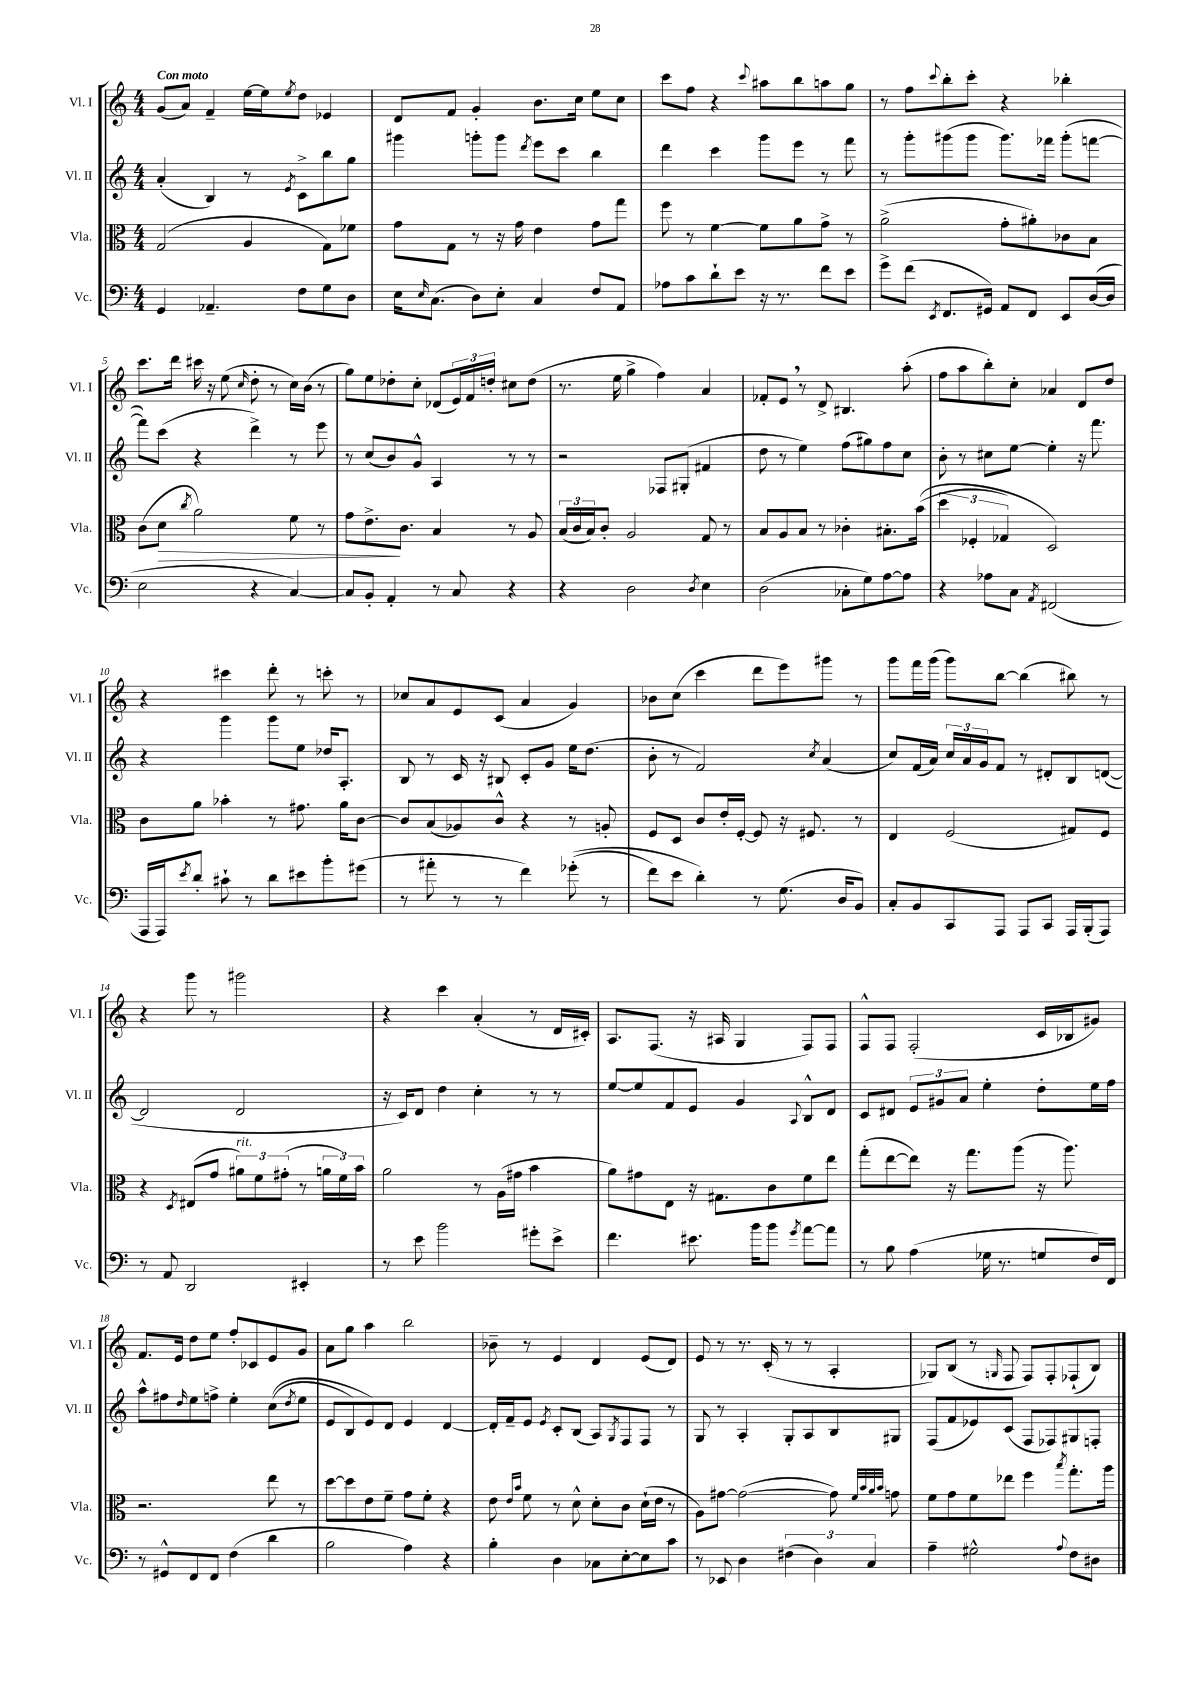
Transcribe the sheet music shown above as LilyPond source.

<<
\new StaffGroup <<
\new Staff = "s0" \with { instrumentName = "Vl. I" shortInstrumentName = "Vl. I" } {
    \clef treble \key c \major \numericTimeSignature \time 4/4 \tempo "Con moto"
    g'8( a'8) f'4-- e''16~ e''16 \acciaccatura { e''8 } d''8 ees'4 |
    d'8 f'8 g'4-. b'8. c''16 e''8 c''8 |
    c'''8 f''8 r4 \appoggiatura { c'''8 } ais''8 b''8 a''8 g''8 |
    r8 f''8 \appoggiatura { c'''8 } b''8-. c'''8-. r4 bes''4-. |
    c'''8. d'''16 cis'''16 r16 e''8( \grace { c''16 } d''8-. r8 c''16) b'16( r8 |
    g''8) e''8 des''8-. c''8-. des'8( \tuplet 3/2 { e'16) f'16 d''16-. } cis''8 d''8( |
    r8. e''16 g''4-> f''4) a'4 |
    fes'8-. e'8 \breathe r8 d'8-> bis4. a''8-.( |
    f''8 a''8 b''8-.) c''8-. aes'4 d'8 d''8 |
    r4 cis'''4 d'''8-. r8 c'''8-. r8 |
    ces''8 a'8 e'8 c'8( a'4 g'4) |
    bes'8 c''8( c'''4 d'''8 e'''8) gis'''8 r8 |
    g'''8 f'''16 g'''16( g'''8) b''8~ b''4( bis''8) r8 |
    r4 g'''8 r8 gis'''2 |
    r4 c'''4 a'4-.( r8 d'16 cis'16-.) |
    a8. f8.( r16 ais16 g4 f8) f8 |
    f8-^ f8 f2-.( c'16 bes16 gis'8) |
    f'8. e'16 d''8 e''8 f''8-. ces'8 e'8 g'8 |
    a'8 g''8 a''4 b''2 |
    bes'8-- r8 e'4 d'4 e'8( d'8) |
    e'8 r8 r8. c'16-.( r8 r8 a4-. |
    ges8) b8( r8 \grace { g16 } f8 f8) f8-. fes8-!( b8) \bar "|." |
}
\new Staff = "s1" \with { instrumentName = "Vl. II" shortInstrumentName = "Vl. II" } {
    \clef treble \key c \major \numericTimeSignature \time 4/4
    a'4-.( b4) r8 \acciaccatura { e'8 } c'8-> b''8 g''8 |
    gis'''4 g'''8-. g'''8 \acciaccatura { d'''8 } e'''8 c'''8 b''4 |
    d'''4 c'''4 g'''8 e'''8 r8 f'''8 |
    r8 g'''8-. gis'''8( gis'''8 gis'''8.) fes'''16 gis'''8-.( f'''8~ |
    f'''8) c'''8( r4 d'''4->) r8 e'''8 |
    r8 c''8( b'8) g'8-^ a4 r8 r8 |
    r2 fes8 gis8-.( fis'4 |
    d''8 r8 e''4) f''8( gis''8) f''8 c''8 |
    b'8-. r8 cis''8 e''8~ e''4-. r16 f'''8. |
    r4 g'''4 g'''8 e''8 des''16 a8.-. |
    b8 r8 c'16 r16 bis8 c'8-. g'8 e''16 d''8.( |
    b'8-. r8 f'2) \acciaccatura { c''8 } a'4( |
    c''8) f'16( a'16) \tuplet 3/2 { c''16 a'16 g'16 } f'8 r8 dis'8-. b8 d'8~( |
    d'2 d'2 |
    r16 c'16) d'8 d''4 c''4-. r8 r8 |
    e''8~ e''8 f'8 e'8 g'4 \appoggiatura { a8 } b8-^ d'8 |
    c'8 dis'8 \tuplet 3/2 { e'8 gis'8 a'8 } e''4-. d''8-. e''16 f''16 |
    a''8-^ fis''8 \grace { d''16 } e''8 f''8-> e''4-. c''8(\( \acciaccatura { d''8 } e''8 |
    e'8 b8) e'8\) d'8 e'4 d'4~ |
    d'16-. f'16-- e'8 \acciaccatura { e'8 } c'8-. b8( a8) \acciaccatura { g8 } f8 f8 r8 |
    g8 r8 a4-. g8-. a8 b8 gis8 |
    f8( f'8 ees'8) c'8( f8 fes8) gis8 f8-. \bar "|." |
}
\new Staff = "s2" \with { instrumentName = "Vla." shortInstrumentName = "Vla." } {
    \clef alto \key c \major \numericTimeSignature \time 4/4
    g2( a4 g8) fes'8 |
    g'8 g8 r8 r16 g'16 e'4 g'8 g''8 |
    f''8 r8 f'4~ f'8 a'8 g'8-> r8 |
    a'2->( g'8-. ais'8-.) ces'8 b8 |
    c'8( d'8\> \acciaccatura { c''8 } a'2) f'8 r8 |
    g'8 e'8.->\! c'8. b4 r8 a8 |
    \tuplet 3/2 { b16( c'16 b16) } c'8-. a2 g8 r8 |
    b8 a8 b8 r8 ces'4-. bis8.-. b'16(\( |
    \tuplet 3/2 { d''4 fes4-. ges4) } d2\) |
    c'8 a'8 bes'4-. r8 gis'8. a'16 c'8~ |
    c'8 b8( aes8) c'8-^ r4 r8 a8-. |
    f8 d8 c'8 e'16-. f16~-. f8 r16 fis8. r8 |
    e4 f2( gis8) f8 |
    r4 \acciaccatura { d8 } eis8( g'8 \tuplet 3/2 { ais'8^\markup { \italic "rit." }) f'8 gis'8-.( } r8 \tuplet 3/2 { a'16 f'16) b'16 } |
    a'2 r8 a16( gis'16 b'4 |
    a'8) gis'8 e8 r16 gis8. c'8 f'8 e''8 |
    g''8-.( e''8~ e''8) r16 g''8. a''8( r16 a''8.) |
    r2. e''8 r8 |
    d''8~ d''8 e'8 f'8-- g'8 f'8-. r4 |
    e'8 \grace { e'16 b'16 } f'8 r8 d'8-^ d'8-. c'8 d'16-!( e'16 r8 |
    a8) gis'8~ gis'2~( gis'8) \grace { f'32 b'32 a'32 b'32 } g'8 |
    f'8 g'8 f'8 ees''8 f''4 \acciaccatura { b''8 } g''8.-. a''16 \bar "|." |
}
\new Staff = "s3" \with { instrumentName = "Vc." shortInstrumentName = "Vc." } {
    \clef bass \key c \major \numericTimeSignature \time 4/4
    g,4 aes,4.-- f8 g8 d8 |
    e16 \grace { e16 } c8.( d8) e8-. c4 f8 a,8 |
    aes8 c'8 d'8-! e'8 r16 r8. f'8 e'8 |
    g'8-> f'8( \acciaccatura { e,8 } f,8. gis,16) a,8 f,8 e,8 d16~( d16 |
    e2 r4 c4~) |
    c8 b,8-. a,4-. r8 c8 r4 |
    r4 d2 \acciaccatura { d8 } e4 |
    d2( ces8-. g8) a8~ a8 |
    r4 aes8 c8 \acciaccatura { a,8 } fis,2( |
    a,,16 a,,16) \acciaccatura { e'8 } d'8-. cis'8-! r8 d'8 eis'8 b'8-. gis'8( |
    r8 ais'8-. r8 r8 f'4) ges'8-.(\( r8 |
    f'8) e'8 d'4-.\) r8 g8.( d16 b,8) |
    c8-. b,8 c,8 a,,8 a,,8 c,8 a,,16 b,,16-.( a,,8) |
    r8 a,8 d,2 eis,4-. |
    r8 e'8 b'2 gis'8-. e'8-> |
    f'4. eis'8. b'16 b'8 \acciaccatura { g'8 } a'8~ a'8 |
    r8 b8 a4( ges16 r8. g8 f16) f,16 |
    r8 gis,8-^ f,8 f,8 f4( d'4 |
    b2 a4) r4 |
    b4-. d4 ces8 e8~-. e8 c'8 |
    r8 ees,8 d4 \tuplet 3/2 { fis4( d4) c4 } |
    a4-- gis2-^ \appoggiatura { a8 } f8 dis8 \bar "|." |
}
>>
>>
